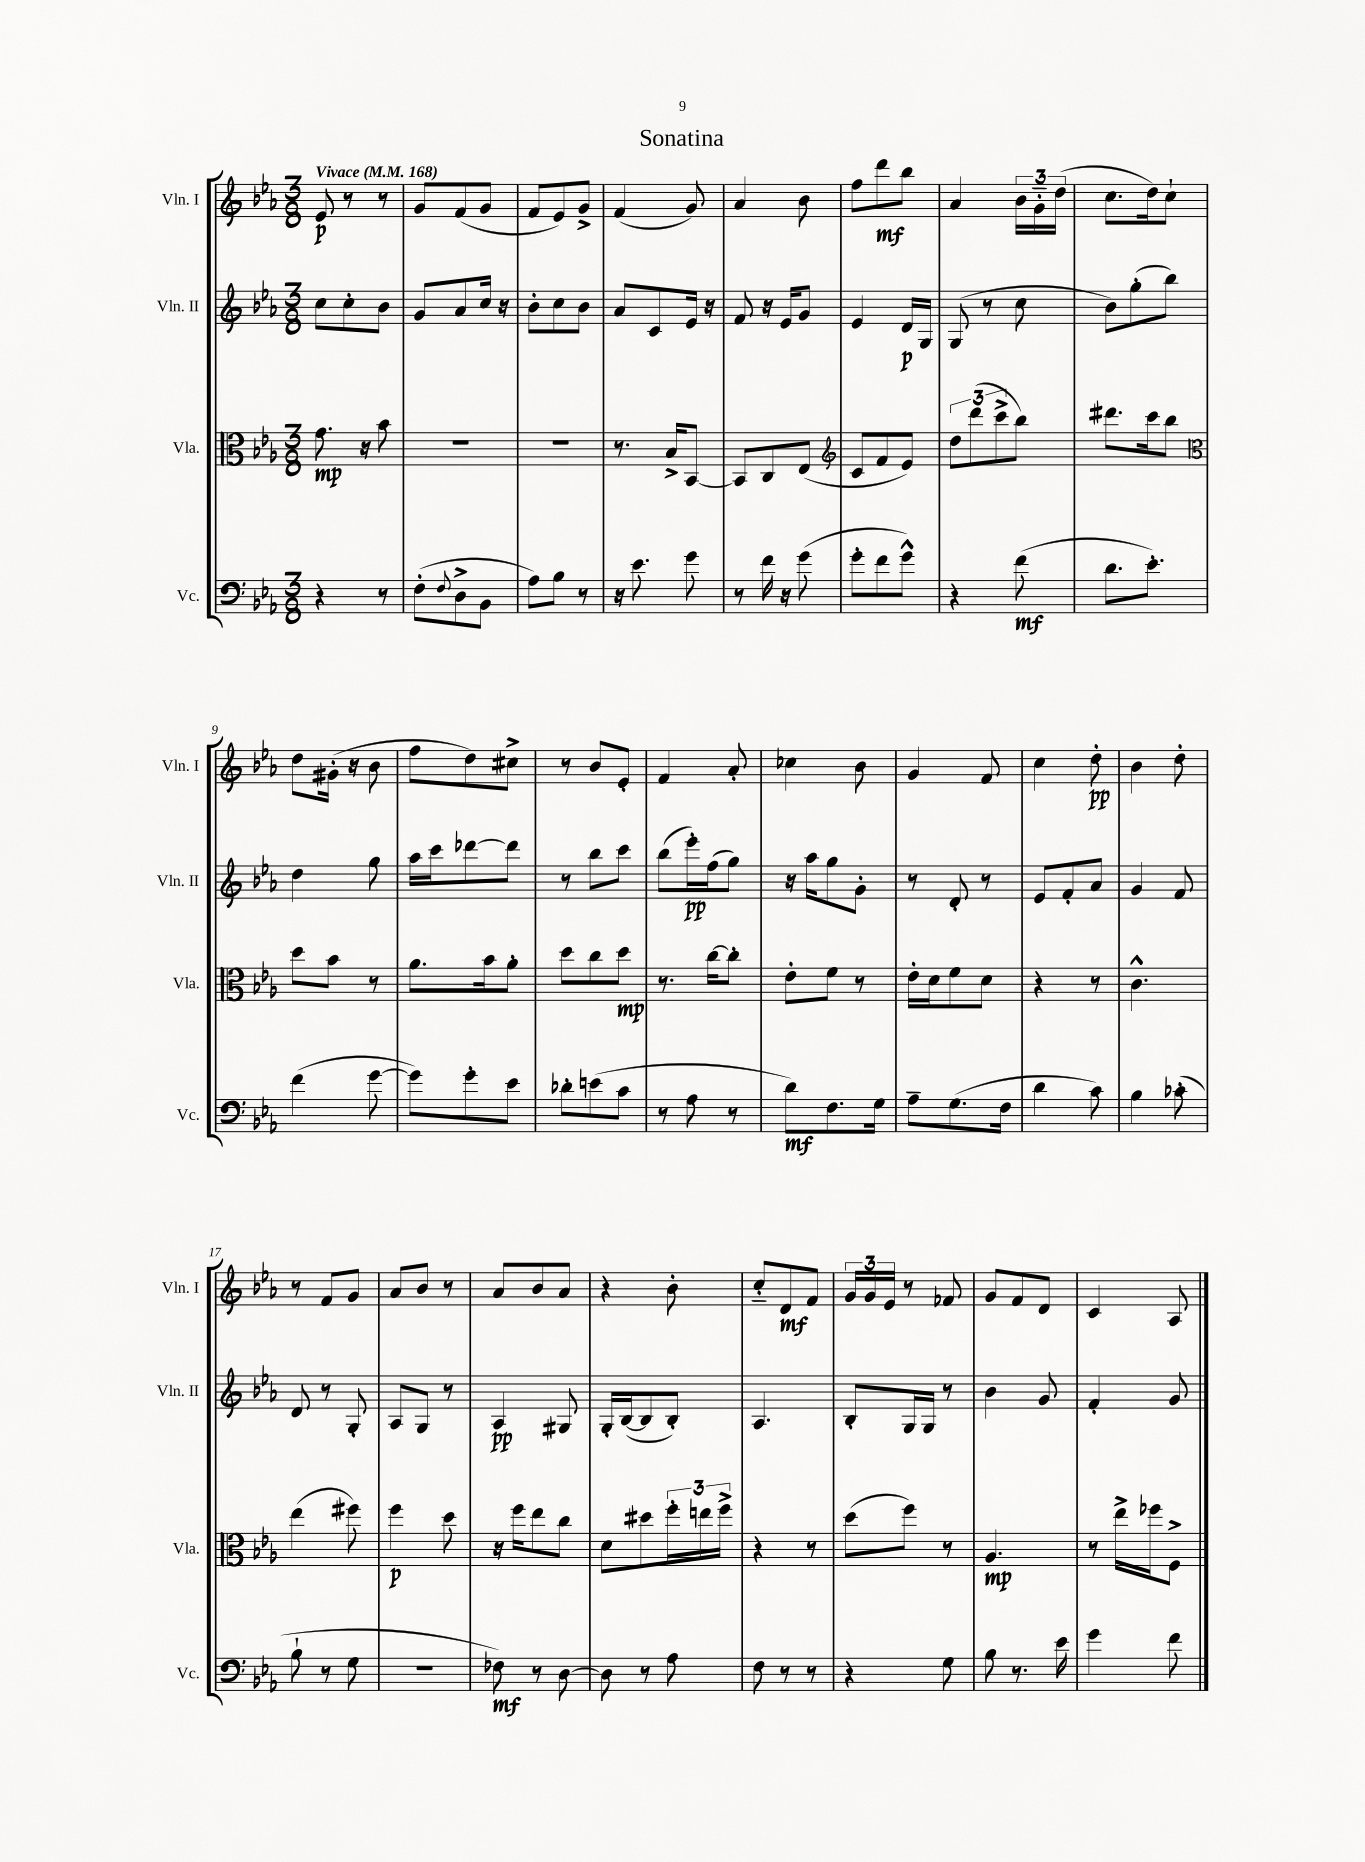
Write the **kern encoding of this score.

**kern	**kern	**kern	**kern
*staff4	*staff3	*staff2	*staff1
*clefF4	*clefC3	*clefG2	*clefG2
*k[b-e-a-]	*k[b-e-a-]	*k[b-e-a-]	*k[b-e-a-]
*M3/8	*M3/8	*M3/8	*M3/8
*MM168	*MM168	*MM168	*MM168
4r	8.g	8cc	8e-
.	.	8cc'	8r
.	16r	.	.
8r	8b-	8b-	8r
=	=	=	=
(8F'	4.r	8g	8g
8qqF	.	.	.
8D^	.	8a-	(8f
8BB-	.	16cc	8g
.	.	16r	.
=	=	=	=
8A-)	4.r	8b-'	8f
8B-	.	8cc	8e-)
8r	.	8b-	8g^
=	=	=	=
16r	8.r	8a-	(4f
8.e-	.	.	.
.	.	8c	.
.	16B-^	.	.
8g	[8BB-	16e-	8g)
.	.	16r	.
=	=	=	=
8r	8BB-]	8f	4a-
16f	8C	16r	.
16r	.	16e-	.
(8g	(8E-	8g	8b-
=	=	=	=
*	*clefG2	*	*
8g'	8c	4e-	8ff
8f	8f	.	8ddd
8g^^)	8e-)	16d	8bb-
.	.	16G	.
=	=	=	=
4r	12dd	(8G	4a-
.	(12ddd	.	.
.	.	8r	.
.	12ccc^	.	.
(8f	8bb-)	8cc	24b-
.	.	.	24g'~
.	.	.	(24dd
=	=	=	=
8.d	8.ddd#	8b-)	8.cc
.	.	(8gg'	.
8.e-')	16ccc	.	16dd)
.	8bb-	8bb-)	8cc`
=	=	=	=
*	*clefC3	*	*
(4f	8dd	4dd	8dd
.	8b-	.	(16g#'
.	.	.	16r
[8g	8r	8gg	8b-
=	=	=	=
8g])	8.a-	16aa-	8ff
.	.	16ccc	.
8g'	.	[8ddd-	8dd)
.	16b-	.	.
8e-	8a-'	8ddd-]	8cc#^
=	=	=	=
8d-'	8dd	8r	8r
(8e	8cc	8bb-	8b-
8c	8dd	8ccc	8e-'
=	=	=	=
8r	8.r	(8bb-	4f
8A-	.	16eee-')	.
.	[16cc	(16ff	.
8r	8cc']	8gg)	8a-'
=	=	=	=
8d)	8e-'	16r	4cc-
.	.	16aa-	.
8.F	8f	8gg	.
.	8r	8g'	8b-
16G	.	.	.
=	=	=	=
8A-~	16e-'	8r	4g
.	16d	.	.
(8.G	8f	8d'	.
.	8d	8r	8f
16F	.	.	.
=	=	=	=
4d	4r	8e-	4cc
.	.	8f'	.
8c)	8r	8a-	8dd'
=	=	=	=
4B-	4.c^^	4g	4b-
(8c-'	.	8f	8dd'
=	=	=	=
8B-`	(4ee-	8d	8r
8r	.	8r	8f
8G	8ff#)	8G'	8g
=	=	=	=
4.r	4ff	8A-	8a-
.	.	8G	8b-
.	8dd	8r	8r
=	=	=	=
8F-)	16r	4A-	8a-
.	16ff	.	.
8r	8ee-	.	8b-
[8D	8cc	8G#	8a-
=	=	=	=
8D]	8d	16G'	4r
.	.	([16B-	.
8r	8dd#	8B-]	.
8A-	24ff'	8B-')	8b-'
.	24ee	.	.
.	24ff^	.	.
=	=	=	=
8F	4r	4.A-	8cc'~
8r	.	.	8d
8r	8r	.	8f
=	=	=	=
4r	(8dd	8B-'	24g
.	.	.	24g
.	.	.	24e-
.	8ff)	16G	8r
.	.	16G	.
8G	8r	8r	8f-
=	=	=	=
8B-	4.A-	4b-	8g
8.r	.	.	8f
.	.	8g	8d
16e-	.	.	.
=	=	=	=
4g	8r	4f'	4c
.	16ee-^	.	.
.	16ff-	.	.
8f	8F^	8g	8A-
==	==	==	==
*-	*-	*-	*-
